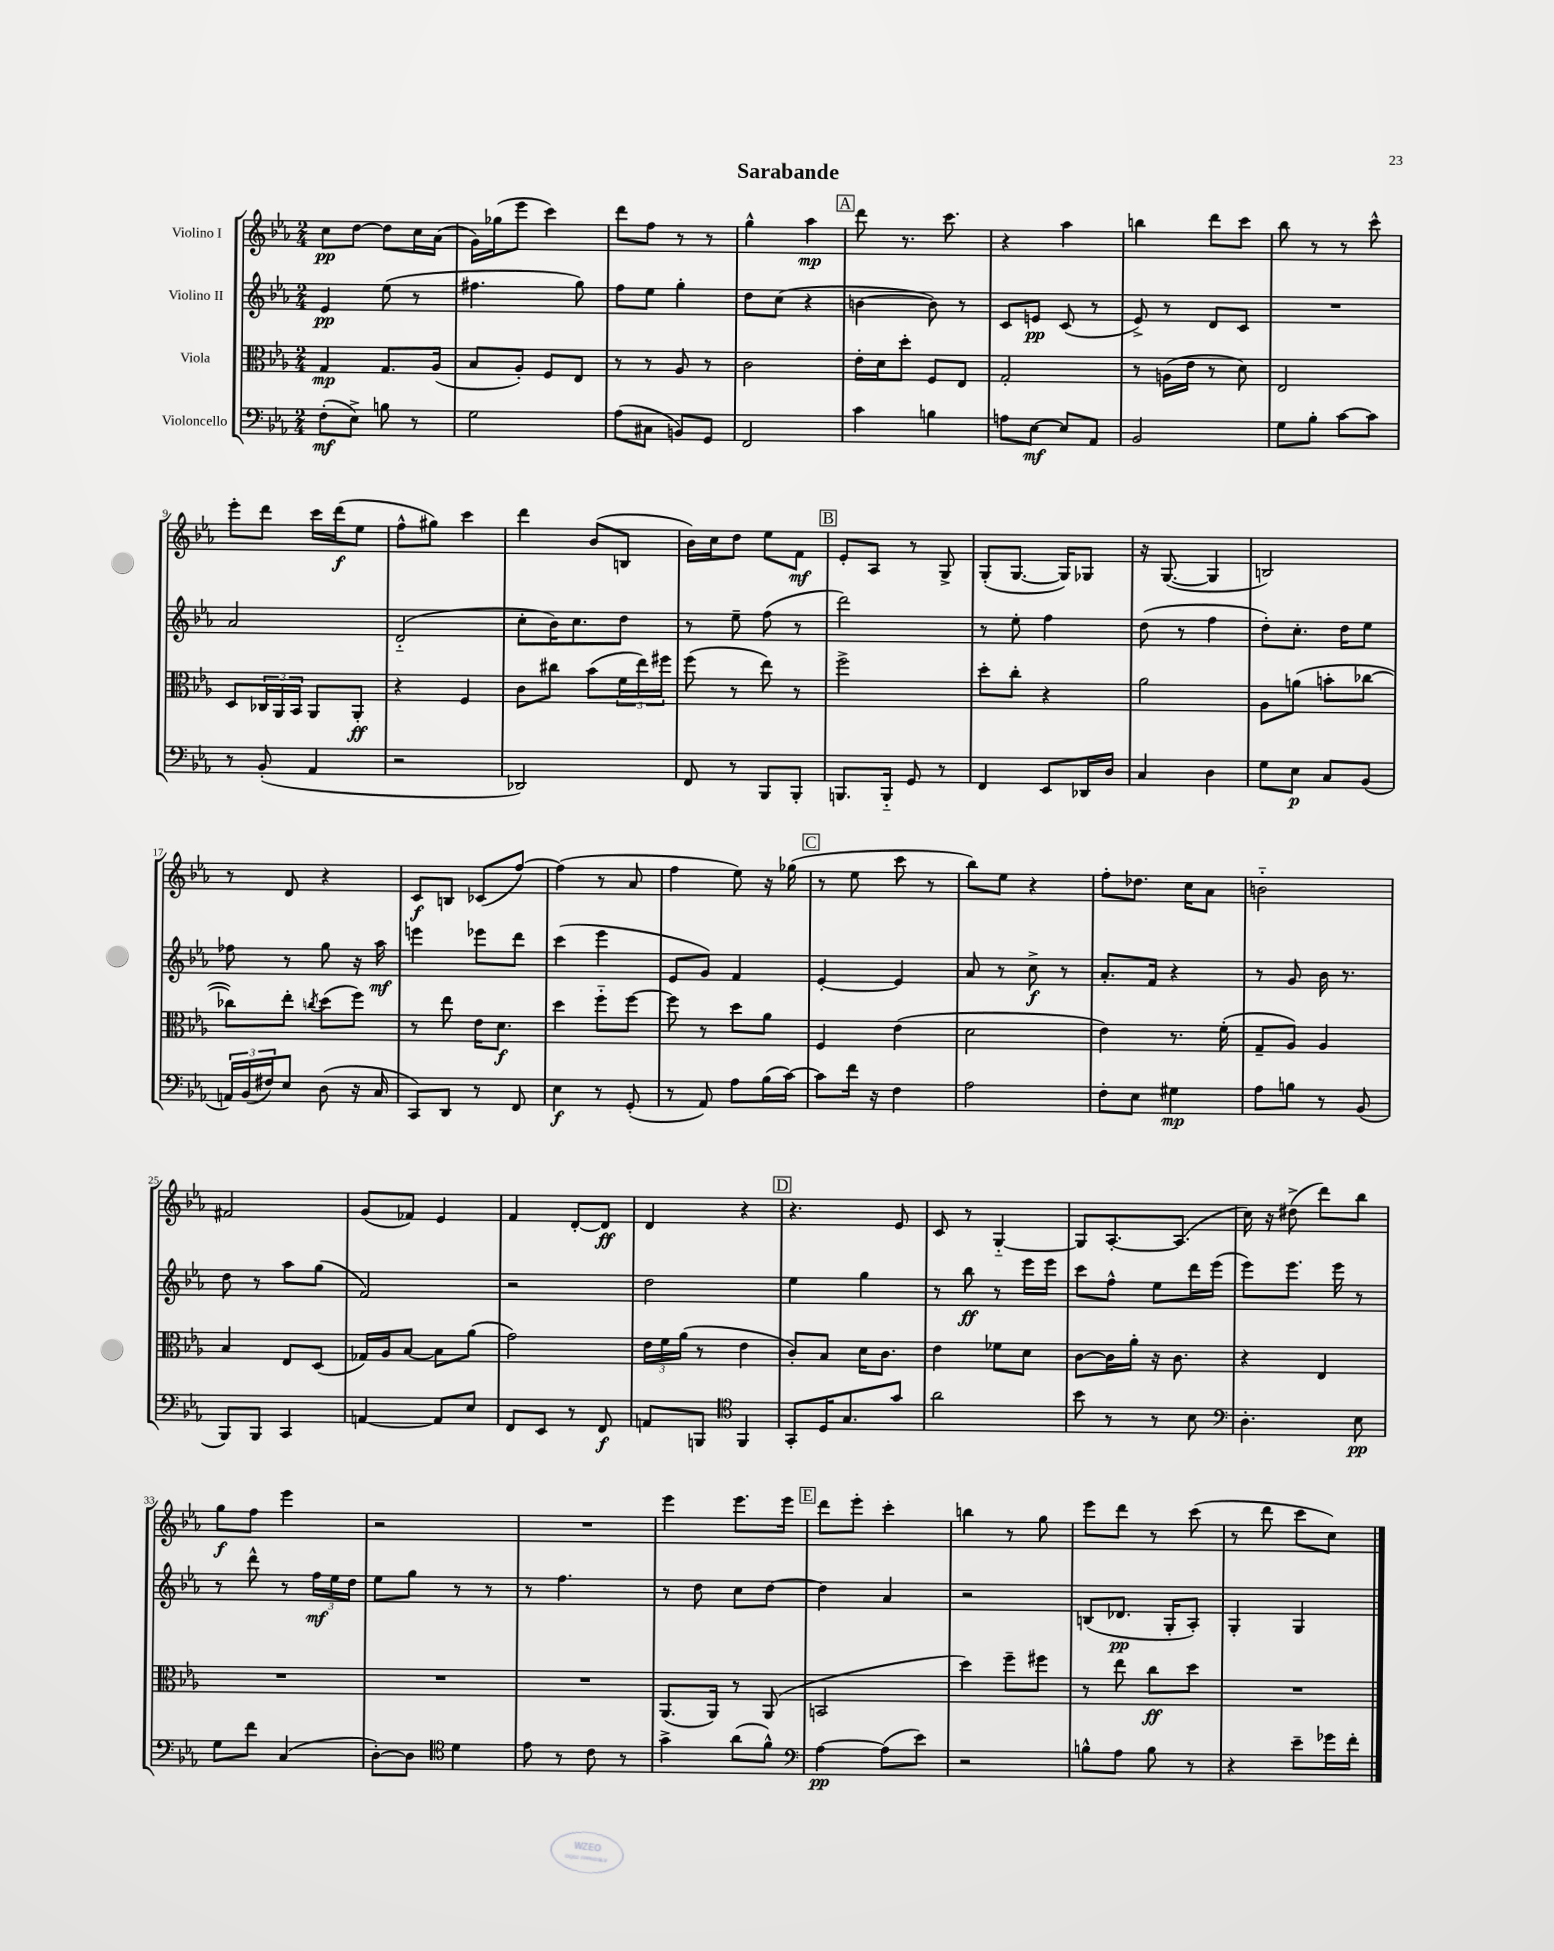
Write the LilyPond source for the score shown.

\header { title = "Sarabande" }
<<
\new StaffGroup <<
\new Staff = "s0" \with { instrumentName = "Violino I" } {
    \clef treble \key ees \major \numericTimeSignature \time 2/4
    c''8\pp d''8~ d''8 c''16 aes'16( |
    g'16) ges''16( ees'''8 c'''4) |
    d'''8 f''8 r8 r8 |
    g''4-^ aes''4\mp |
    \mark \markup { \box "A" } d'''8 r8. c'''8. |
    r4 aes''4 |
    b''4 d'''8 c'''8 |
    bes''8 r8 r8 c'''8-^ |
    ees'''8-. d'''8 c'''16 d'''16\f( ees''8 |
    f''8-^ gis''8) c'''4 |
    d'''4 bes'8( b8 |
    bes'16) c''16 d''8 ees''8 f'8\mf |
    \mark \markup { \box "B" } ees'8-. aes8 r8 g8-> |
    g8-.( g8.~ g16) ges8 |
    r16 g8.~( g4 |
    b2) |
    r8 d'8 r4 |
    c'8\f b8 ces'8( f''8~) |
    f''4( r8 aes'8 |
    f''4 ees''8) r16 ges''16( |
    \mark \markup { \box "C" } r8 ees''8 c'''8 r8 |
    bes''8) ees''8 r4 |
    f''8-. des''8. c''16 aes'8 |
    b'2-_ |
    fis'2 |
    g'8( fes'8) ees'4 |
    f'4 d'8~-. d'8\ff |
    d'4 r4 |
    \mark \markup { \box "D" } r4. ees'8 |
    c'8 r8 g4~-_ |
    g8 aes8.~-. aes8.( |
    c''16) r16 dis''8->( d'''8) bes''8 |
    g''8\f f''8 ees'''4 |
    r2 |
    R2 |
    ees'''4 ees'''8. ees'''16 |
    \mark \markup { \box "E" } d'''8 ees'''8-. c'''4-. |
    b''4 r8 g''8 |
    ees'''8 d'''8 r8 c'''8( |
    r8 d'''8 c'''8 c''8) \bar "|." |
}
\new Staff = "s1" \with { instrumentName = "Violino II" } {
    \clef treble \key ees \major \numericTimeSignature \time 2/4
    ees'4\pp ees''8( r8 |
    fis''4. g''8) |
    f''8 ees''8 g''4-. |
    d''8 c''8( r4 |
    \mark \markup { \box "A" } b'4~ b'8) r8 |
    c'8 e'8\pp c'8( r8 |
    ees'8->) r8 d'8 c'8 |
    R2 |
    aes'2 |
    d'2-_( |
    c''8-. bes'16) c''8. d''8 |
    r8 ees''8-- f''8( r8 |
    \mark \markup { \box "B" } d'''2) |
    r8 ees''8-. f''4 |
    d''8( r8 f''4 |
    d''8-.) c''8.-. d''16 ees''8 |
    fes''8 r8 g''8 r16 aes''16\mf |
    e'''4 ees'''8 d'''8 |
    c'''4( ees'''4 |
    ees'8 g'8) f'4 |
    \mark \markup { \box "C" } ees'4~-. ees'4 |
    aes'8 r8 c''8->\f r8 |
    aes'8.-. f'16 r4 |
    r8 g'8 bes'16 r8. |
    d''8 r8 aes''8 g''8( |
    f'2) |
    r2 |
    d''2 |
    \mark \markup { \box "D" } ees''4 g''4 |
    r8 bes''8\ff r8 ees'''16 ees'''16 |
    c'''8 f''8-^ ees''8 d'''16 ees'''16( |
    ees'''8) ees'''8. ees'''16 r8 |
    r8 d'''8-^ r8 \tuplet 3/2 { f''16\mf ees''16 d''16 } |
    ees''8 g''8 r8 r8 |
    r8 f''4. |
    r8 d''8 c''8 d''8~ |
    \mark \markup { \box "E" } d''4 aes'4 |
    r2 |
    b8( des'8.\pp g16-. aes8-.) |
    g4-. g4 \bar "|." |
}
\new Staff = "s2" \with { instrumentName = "Viola" } {
    \clef alto \key ees \major \numericTimeSignature \time 2/4
    g4\mp g8. aes16( |
    bes8 aes8-.) f8 ees8 |
    r8 r8 aes8 r8 |
    c'2 |
    \mark \markup { \box "A" } ees'16-. d'16 d''8-. f8 ees8 |
    g2-. |
    r8 a16( ees'16 r8 d'8) |
    ees2 |
    d8 \tuplet 3/2 { ces16 aes,16 bes,16 } aes,8 aes,8-.\ff |
    r4 f4 |
    c'8 cis''8 bes'8( \tuplet 3/2 { f'16 ees''16) fis''16 } |
    f''8( r8 ees''8) r8 |
    \mark \markup { \box "B" } f''2-> |
    d''8-. c''8-. r4 |
    aes'2 |
    aes8 a'8( b'8-. ces''8~ |
    ces''8) ees''8-. \acciaccatura { c''8 } d''8( f''8) |
    r8 ees''8 ees'16 d'8.\f |
    d''4 f''8-_ f''8~ |
    f''8 r8 d''8 aes'8 |
    \mark \markup { \box "C" } f4 ees'4( |
    d'2 |
    ees'4) r8. f'16-.( |
    g8-- aes8) aes4 |
    bes4 ees8 d8( |
    ges16) aes16 bes8~ bes8 aes'8( |
    g'2) |
    \tuplet 3/2 { ees'16 f'16 aes'16( } r8 ees'4 |
    \mark \markup { \box "D" } c'8-.) bes8 d'16 c'8. |
    ees'4 fes'8 d'8 |
    c'8~ c'16 aes'16-. r16 c'8. |
    r4 ees4 |
    R2 |
    R2 |
    R2 |
    aes,8.( aes,16) r8 aes,8( |
    \mark \markup { \box "E" } b,2 |
    d''4) f''8-- fis''8 |
    r8 ees''8 c''8\ff d''8 |
    R2 \bar "|." |
}
\new Staff = "s3" \with { instrumentName = "Violoncello" } {
    \clef bass \key ees \major \numericTimeSignature \time 2/4
    f8-.\mf( ees8->) b8 r8 |
    g2 |
    aes8( cis8 b,8) g,8 |
    f,2 |
    \mark \markup { \box "A" } c'4 b4 |
    a8 ees8~\mf ees8 aes,8 |
    bes,2 |
    g8 bes8-. c'8~ c'8 |
    r8 bes,8-.( aes,4 |
    r2 |
    des,2) |
    f,8 r8 bes,,8 bes,,8-. |
    \mark \markup { \box "B" } b,,8. b,,16-_ g,8 r8 |
    f,4 ees,8 des,16 d16 |
    c4 d4 |
    g8 ees8\p c8 bes,8( |
    \tuplet 3/2 { a,16) bes,16( fis16) } ees8 d8( r16 c16 |
    c,8) d,8 r8 f,8 |
    ees4\f r8 g,8-.( |
    r8 aes,8) aes8 bes16( c'16~) |
    \mark \markup { \box "C" } c'8 f'16 r16 f4 |
    aes2 |
    f8-. ees8 gis4\mp |
    aes8 b8 r8 bes,8( |
    bes,,8) bes,,8 c,4 |
    a,4~ a,8 ees8 |
    f,8 ees,8 r8 f,8\f |
    a,8 b,,8 \clef tenor f,4 |
    \mark \markup { \box "D" } g,8-. d16 g8. g'8 |
    aes'2 |
    bes'8 r8 r8 bes8 |
    \clef bass d4.-. ees8\pp |
    g8 f'8 c4( |
    d8~-.) d8 \clef tenor d'4 |
    ees'8 r8 c'8 r8 |
    g'4-> aes'8( f'8-^) |
    \mark \markup { \box "E" } \clef bass aes4~\pp aes8( ees'8) |
    r2 |
    b8-^ aes8 b8 r8 |
    r4 ees'8-- ges'16 f'16-. \bar "|." |
}
>>
>>
